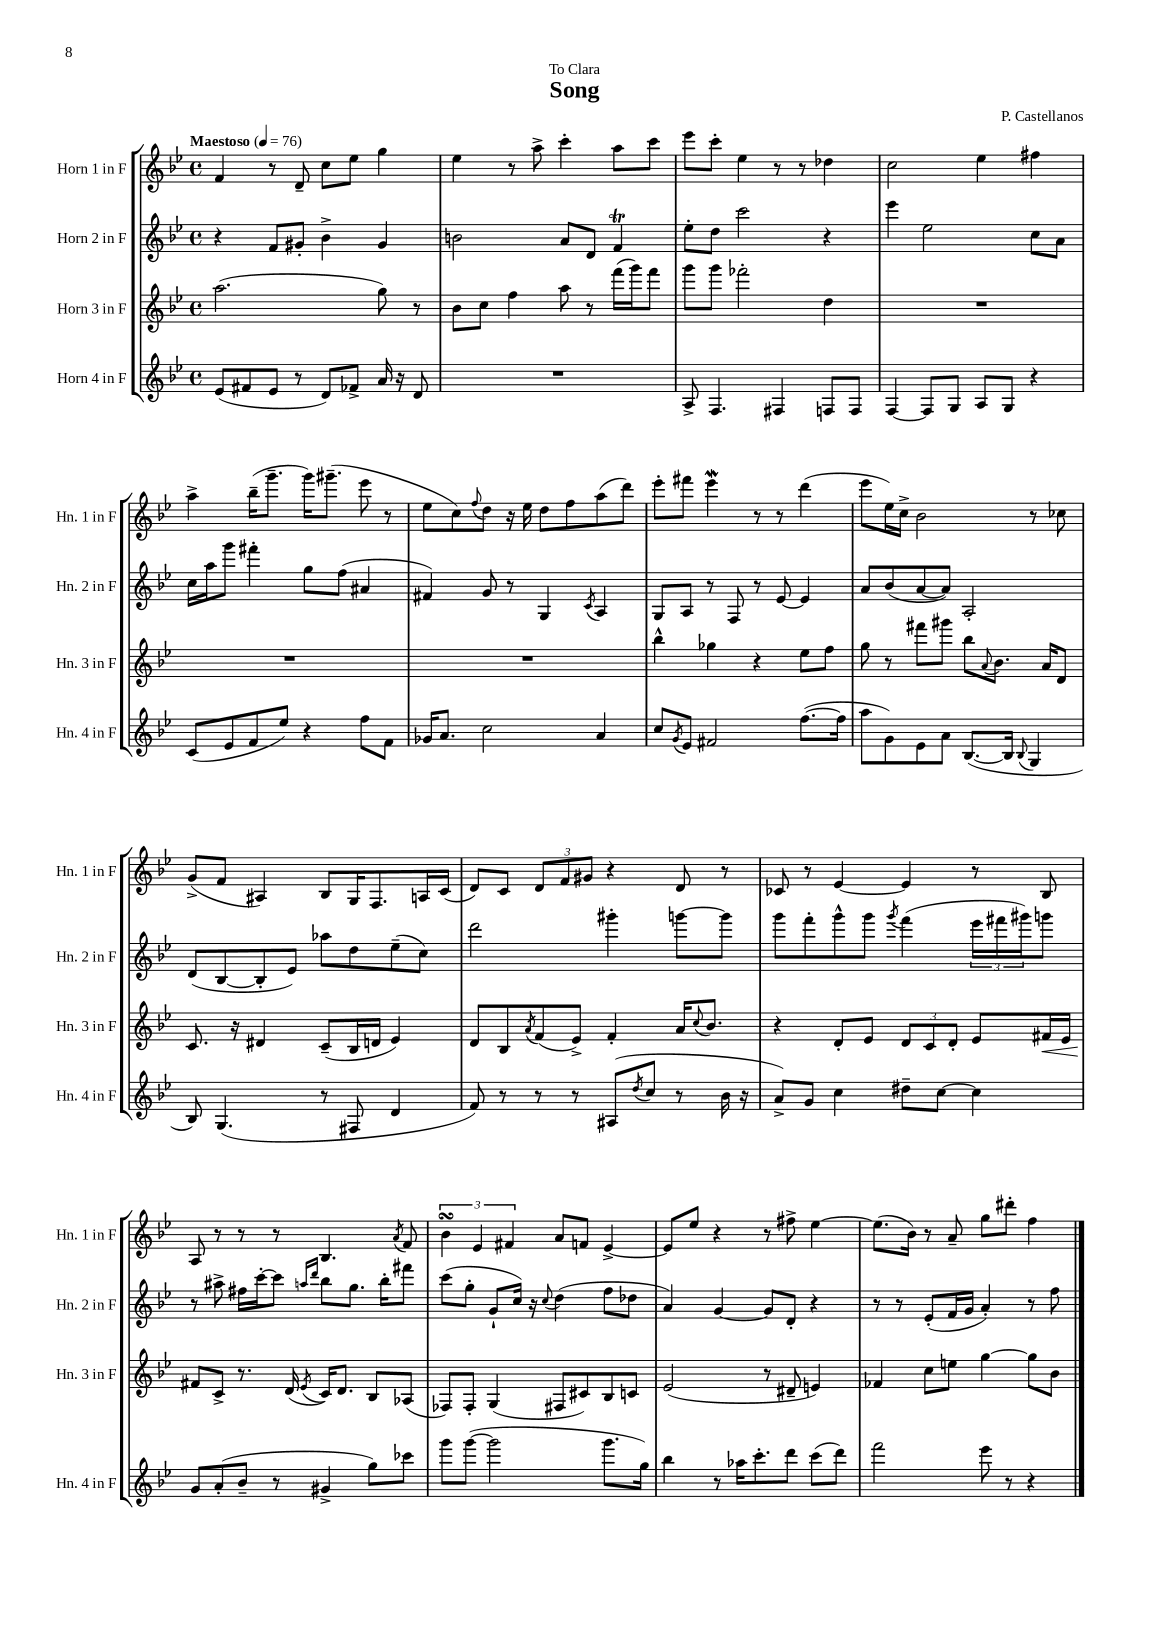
\header { title = "Song" composer = "P. Castellanos" dedication = "To Clara" }
<<
\new StaffGroup <<
\new Staff = "s0" \with { instrumentName = "Horn 1 in F" shortInstrumentName = "Hn. 1 in F" } {
    \clef treble \key bes \major \defaultTimeSignature \time 4/4 \tempo "Maestoso" 4 = 76
    f'4 r8 d'8-- c''8 ees''8 g''4 |
    ees''4 r8 a''8-> c'''4-. a''8 c'''8 |
    ees'''8 c'''8-. ees''4 r8 r8 des''4 |
    c''2 ees''4 fis''4 |
    a''4-> bes''16--( g'''8.-- g'''16) gis'''8.--( ees'''8 r8 |
    ees''8 c''8) \appoggiatura { f''8 } d''8 r16 ees''16 d''8 f''8 a''8( d'''8) |
    ees'''8-. fis'''8 ees'''4\mordent r8 r8 d'''4( |
    ees'''8 ees''16) c''16-> bes'2 r8 ces''8 |
    g'8->( f'8 ais4) bes8 g16 f8. a16 c'16( |
    d'8) c'8 \tuplet 3/2 { d'8 f'8 gis'8 } r4 d'8 r8 |
    ces'8 r8 ees'4~ ees'4 r8 bes8 |
    a8 r8 r8 r8 bes4. \acciaccatura { a'8 } f'8 |
    \tuplet 3/2 { bes'4\turn ees'4 fis'4 } a'8 f'8 ees'4~-> |
    ees'8 ees''8 r4 r8 fis''8-> ees''4~ |
    ees''8.( bes'16) r8 a'8-- g''8 dis'''8-. f''4 \bar "|." |
}
\new Staff = "s1" \with { instrumentName = "Horn 2 in F" shortInstrumentName = "Hn. 2 in F" } {
    \clef treble \key bes \major \defaultTimeSignature \time 4/4
    r4 f'8 gis'8-. bes'4-> gis'4 |
    b'2 a'8 d'8 f'4\trill |
    ees''8-. d''8 c'''2 r4 |
    ees'''4 ees''2 c''8 a'8 |
    c''16 a''16 g'''8 fis'''4-. g''8 f''8( ais'4 |
    fis'4) g'8 r8 g4 \acciaccatura { c'8 } a4 |
    g8 a8 r8 f8 r8 ees'8~ ees'4 |
    a'8 bes'8( a'8~ a'8) a2-. |
    d'8( bes8~ bes8-. ees'8) aes''8 d''8 ees''8--( c''8) |
    d'''2 gis'''4-. g'''8~ g'''8 |
    g'''8 f'''8-. g'''8-^ g'''8 \acciaccatura { g'''8 } f'''4( \tuplet 3/2 { ees'''16 fis'''16 gis'''16) } g'''8 |
    r8 ais''8-> fis''16 c'''16~-. c'''8 \grace { a''16 d'''16 } bes''8 g''8. bes''16-. fis'''8 |
    c'''8( g''8-. g'8-! c''16) r16 \appoggiatura { c''8 } d''4( f''8 des''8 |
    a'4) g'4~ g'8 d'8-. r4 |
    r8 r8 ees'8-.( f'16 g'16 a'4-.) r8 f''8 \bar "|." |
}
\new Staff = "s2" \with { instrumentName = "Horn 3 in F" shortInstrumentName = "Hn. 3 in F" } {
    \clef treble \key bes \major \defaultTimeSignature \time 4/4
    a''2.( g''8) r8 |
    bes'8 c''8 f''4 a''8 r8 f'''16( g'''16) f'''8 |
    g'''8 g'''8 fes'''2-. d''4 |
    R1 |
    R1 |
    R1 |
    bes''4-^ ges''4 r4 ees''8 f''8 |
    g''8 r8 fis'''8 gis'''8 bes''8 \appoggiatura { a'8 } bes'8. a'16 d'8 |
    c'8. r16 dis'4 c'8--( bes16 d'16 ees'4) |
    d'8 bes8 \acciaccatura { a'8 } f'8( ees'8->) f'4-. a'16 \appoggiatura { c''8 } bes'8. |
    r4 d'8-. ees'8 \tuplet 3/2 { d'8 c'8 d'8-. } ees'8 fis'16\< ees'16 |
    fis'8\! c'8-> r8. d'16( \acciaccatura { ees'8 } c'16) d'8. bes8 aes8( |
    fes8) fes8-. g4( fis8 cis'8) bes8 c'8 |
    ees'2( r8 dis'8-- e'4) |
    fes'4 c''8 e''8 g''4~ g''8 bes'8 \bar "|." |
}
\new Staff = "s3" \with { instrumentName = "Horn 4 in F" shortInstrumentName = "Hn. 4 in F" } {
    \clef treble \key bes \major \defaultTimeSignature \time 4/4
    ees'8( fis'8 ees'8 r8 d'8) fes'8-> a'16 r16 d'8 |
    R1 |
    a8-> f4. fis4 f8 f8 |
    f4~ f8 g8 a8 g8 r4 |
    c'8( ees'8 f'8 ees''8) r4 f''8 f'8 |
    ges'16 a'8. c''2 a'4 |
    c''8 \acciaccatura { g'8 } ees'8 fis'2 f''8.~( f''16 |
    a''8 g'8) ees'8 a'8 bes8.~( bes16 \appoggiatura { bes8 } g4 |
    bes8) g4.( r8 fis8 d'4 |
    f'8) r8 r8 r8 ais8( \acciaccatura { d''8 } c''8 r8 bes'16 r16 |
    a'8->) g'8 c''4 dis''8-- c''8~ c''4 |
    g'8 a'8-.( bes'8-- r8 gis'4-> g''8) ces'''8 |
    g'''8 g'''8~( g'''2 g'''8. g''16) |
    bes''4 r8 aes''16 c'''8.-. d'''8 c'''8( d'''8) |
    f'''2 ees'''8 r8 r4 \bar "|." |
}
>>
>>
\layout { \context { \Score \remove "Bar_number_engraver" } }
